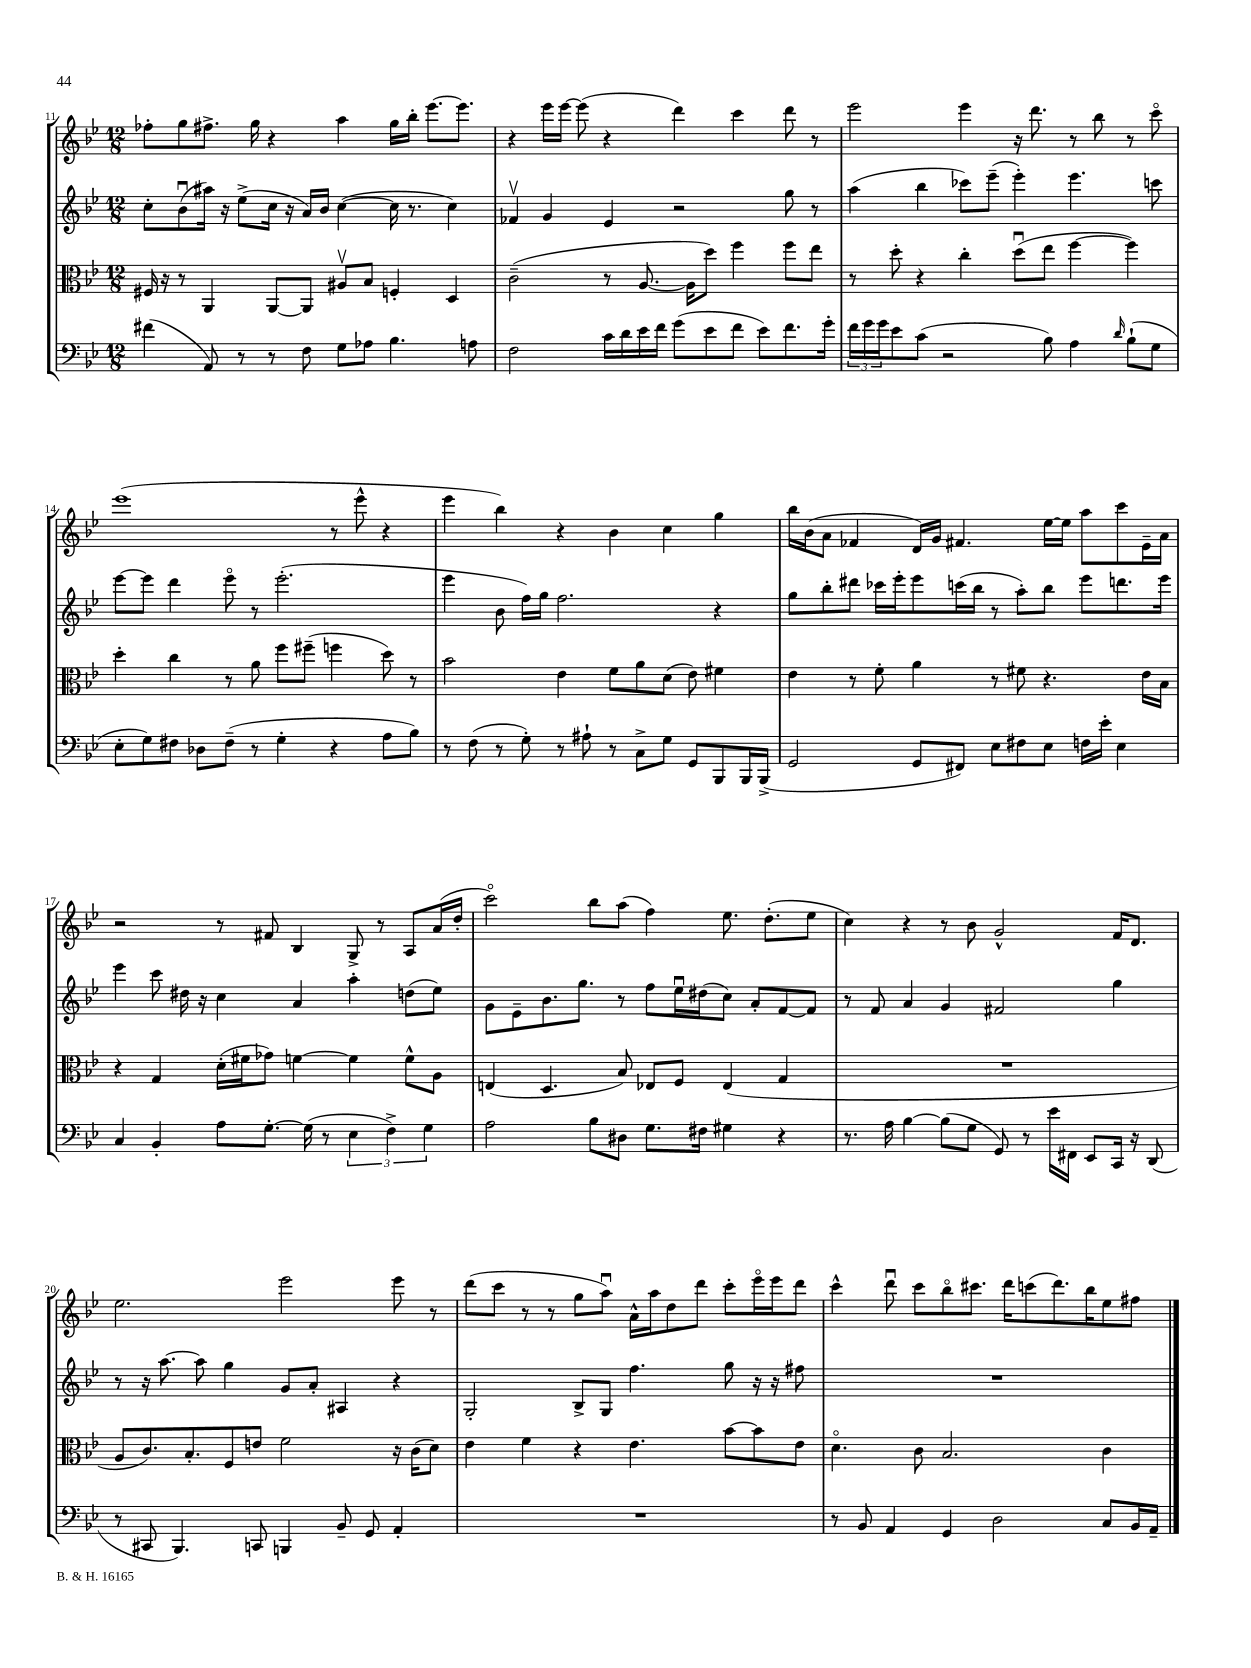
<<
\new StaffGroup <<
\new Staff = "s0" {
    \clef treble \key bes \major \numericTimeSignature \time 12/8
    fes''8-. g''8 fis''8.-> g''16 r4 a''4 g''16 bes''16-. ees'''8.~ ees'''8. |
    r4 ees'''16 ees'''16~ ees'''8( r4 d'''4) c'''4 d'''8 r8 |
    ees'''2 ees'''4 r16 d'''8. r8 bes''8 r8 c'''8\flageolet |
    ees'''1( r8 ees'''8-^ r4 |
    ees'''4 bes''4) r4 bes'4 c''4 g''4 |
    bes''16 bes'16( a'8 fes'4 d'16) g'16 fis'4. ees''16~ ees''16 a''8 c'''8 ees'16-- a'16 |
    r2 r8 fis'8 bes4 g8-> r8 a8 a'16( d''16-. |
    c'''2\flageolet) bes''8 a''8( f''4) ees''8. d''8.-.( ees''8 |
    c''4) r4 r8 bes'8 g'2-^ f'16 d'8. |
    ees''2. ees'''2 ees'''8 r8 |
    d'''8( c'''8 r8 r8 g''8 a''8\downbow) a'16-^ a''16 d''8 d'''8 c'''8-. ees'''16\flageolet ees'''16 d'''8 |
    c'''4-^ d'''8\downbow c'''8 bes''8\flageolet cis'''8. d'''16 c'''8( d'''8.) bes''16 ees''8 fis''8 \bar "|." |
}
\new Staff = "s1" {
    \clef treble \key bes \major \numericTimeSignature \time 12/8
    c''8-. bes'8\downbow( ais''16) r16 ees''8->( c''16 r16 a'16) bes'16 c''4~( c''16 r8. c''4) |
    fes'4\upbow g'4 ees'4 r2 g''8 r8 |
    a''4( bes''4 ces'''8) ees'''8--( ees'''4-.) ees'''4. c'''8 |
    ees'''8~ ees'''8 d'''4 ees'''8\flageolet r8 ees'''2.-.( |
    ees'''4 bes'8 f''16) g''16 f''2. r4 |
    g''8 bes''8-. dis'''8 ces'''16 ees'''16-. ees'''8 c'''16( bes''16 r8 a''8-.) bes''8 ees'''8 d'''8. ees'''16 |
    ees'''4 c'''8 dis''16 r16 c''4 a'4 a''4-. d''8( ees''8) |
    g'8 ees'8-- bes'8. g''8. r8 f''8 ees''16\downbow dis''16( c''8) a'8-. f'8~ f'8 |
    r8 f'8 a'4 g'4 fis'2 g''4 |
    r8 r16 a''8.~ a''8 g''4 g'8 a'8-. ais4 r4 |
    g2-. bes8-> g8 f''4. g''8 r16 r16 fis''8 |
    R1. \bar "|." |
}
\new Staff = "s2" {
    \clef alto \key bes \major \numericTimeSignature \time 12/8
    fis16 r16 r8 a,4 a,8~ a,8 ais8\upbow bes8 f4-. d4 |
    c'2--( r8 a8.~ a16 d''8) f''4 f''8 ees''8 |
    r8 d''8-. r4 c''4-. d''8\downbow( ees''8 f''4~ f''4) |
    d''4-. c''4 r8 a'8 f''8 fis''8--( f''4 d''8) r8 |
    bes'2 ees'4 f'8 a'8 d'8( ees'8) fis'4 |
    ees'4 r8 f'8-. a'4 r8 fis'8 r4. ees'16 bes16 |
    r4 g4 d'16-.( fis'16 ges'8) f'4~ f'4 f'8-^ a8 |
    e4( d4. bes8) ees8 f8 ees4( g4 |
    R1. |
    a8 c'8.) bes8.-. f8 e'8 f'2 r16 c'16( d'8) |
    ees'4 f'4 r4 ees'4. bes'8~ bes'8 ees'8 |
    d'4.\flageolet c'8 bes2. c'4 \bar "|." |
}
\new Staff = "s3" {
    \clef bass \key bes \major \numericTimeSignature \time 12/8
    fis'4( a,8) r8 r8 f8 g8 aes8 bes4. a8 |
    f2 c'16 d'16 ees'16 f'16 g'8( ees'8 f'8 ees'8) f'8. g'16-. |
    \tuplet 3/2 { f'16 g'16 g'16 } ees'8 c'8( r2 bes8) a4 \grace { d'16 } bes8-!( g8 |
    ees8-. g8) fis8 des8 fis8--( r8 g4-. r4 a8 bes8) |
    r8 f8( r8 g8-.) r8 ais8-! r8 c8-> g8 g,8 bes,,8 bes,,16 bes,,16->( |
    g,2 g,8 fis,8) ees8 fis8 ees8 f16 ees'16-. ees4 |
    c4 bes,4-. a8 g8.~-. g16( r8 \tuplet 3/2 { ees4 f4->) g4 } |
    a2 bes8 dis8 g8. fis16 gis4 r4 |
    r8. a16 bes4~ bes8( g8 g,8) r8 ees'16 fis,16 ees,8 c,16 r16 d,8( |
    r8 cis,8 bes,,4.) c,8 b,,4 bes,8-- g,8 a,4-. |
    R1. |
    r8 bes,8 a,4 g,4 d2 c8 bes,16 a,16-- \bar "|." |
}
>>
>>
\layout { \context { \Score currentBarNumber = #11 } }
